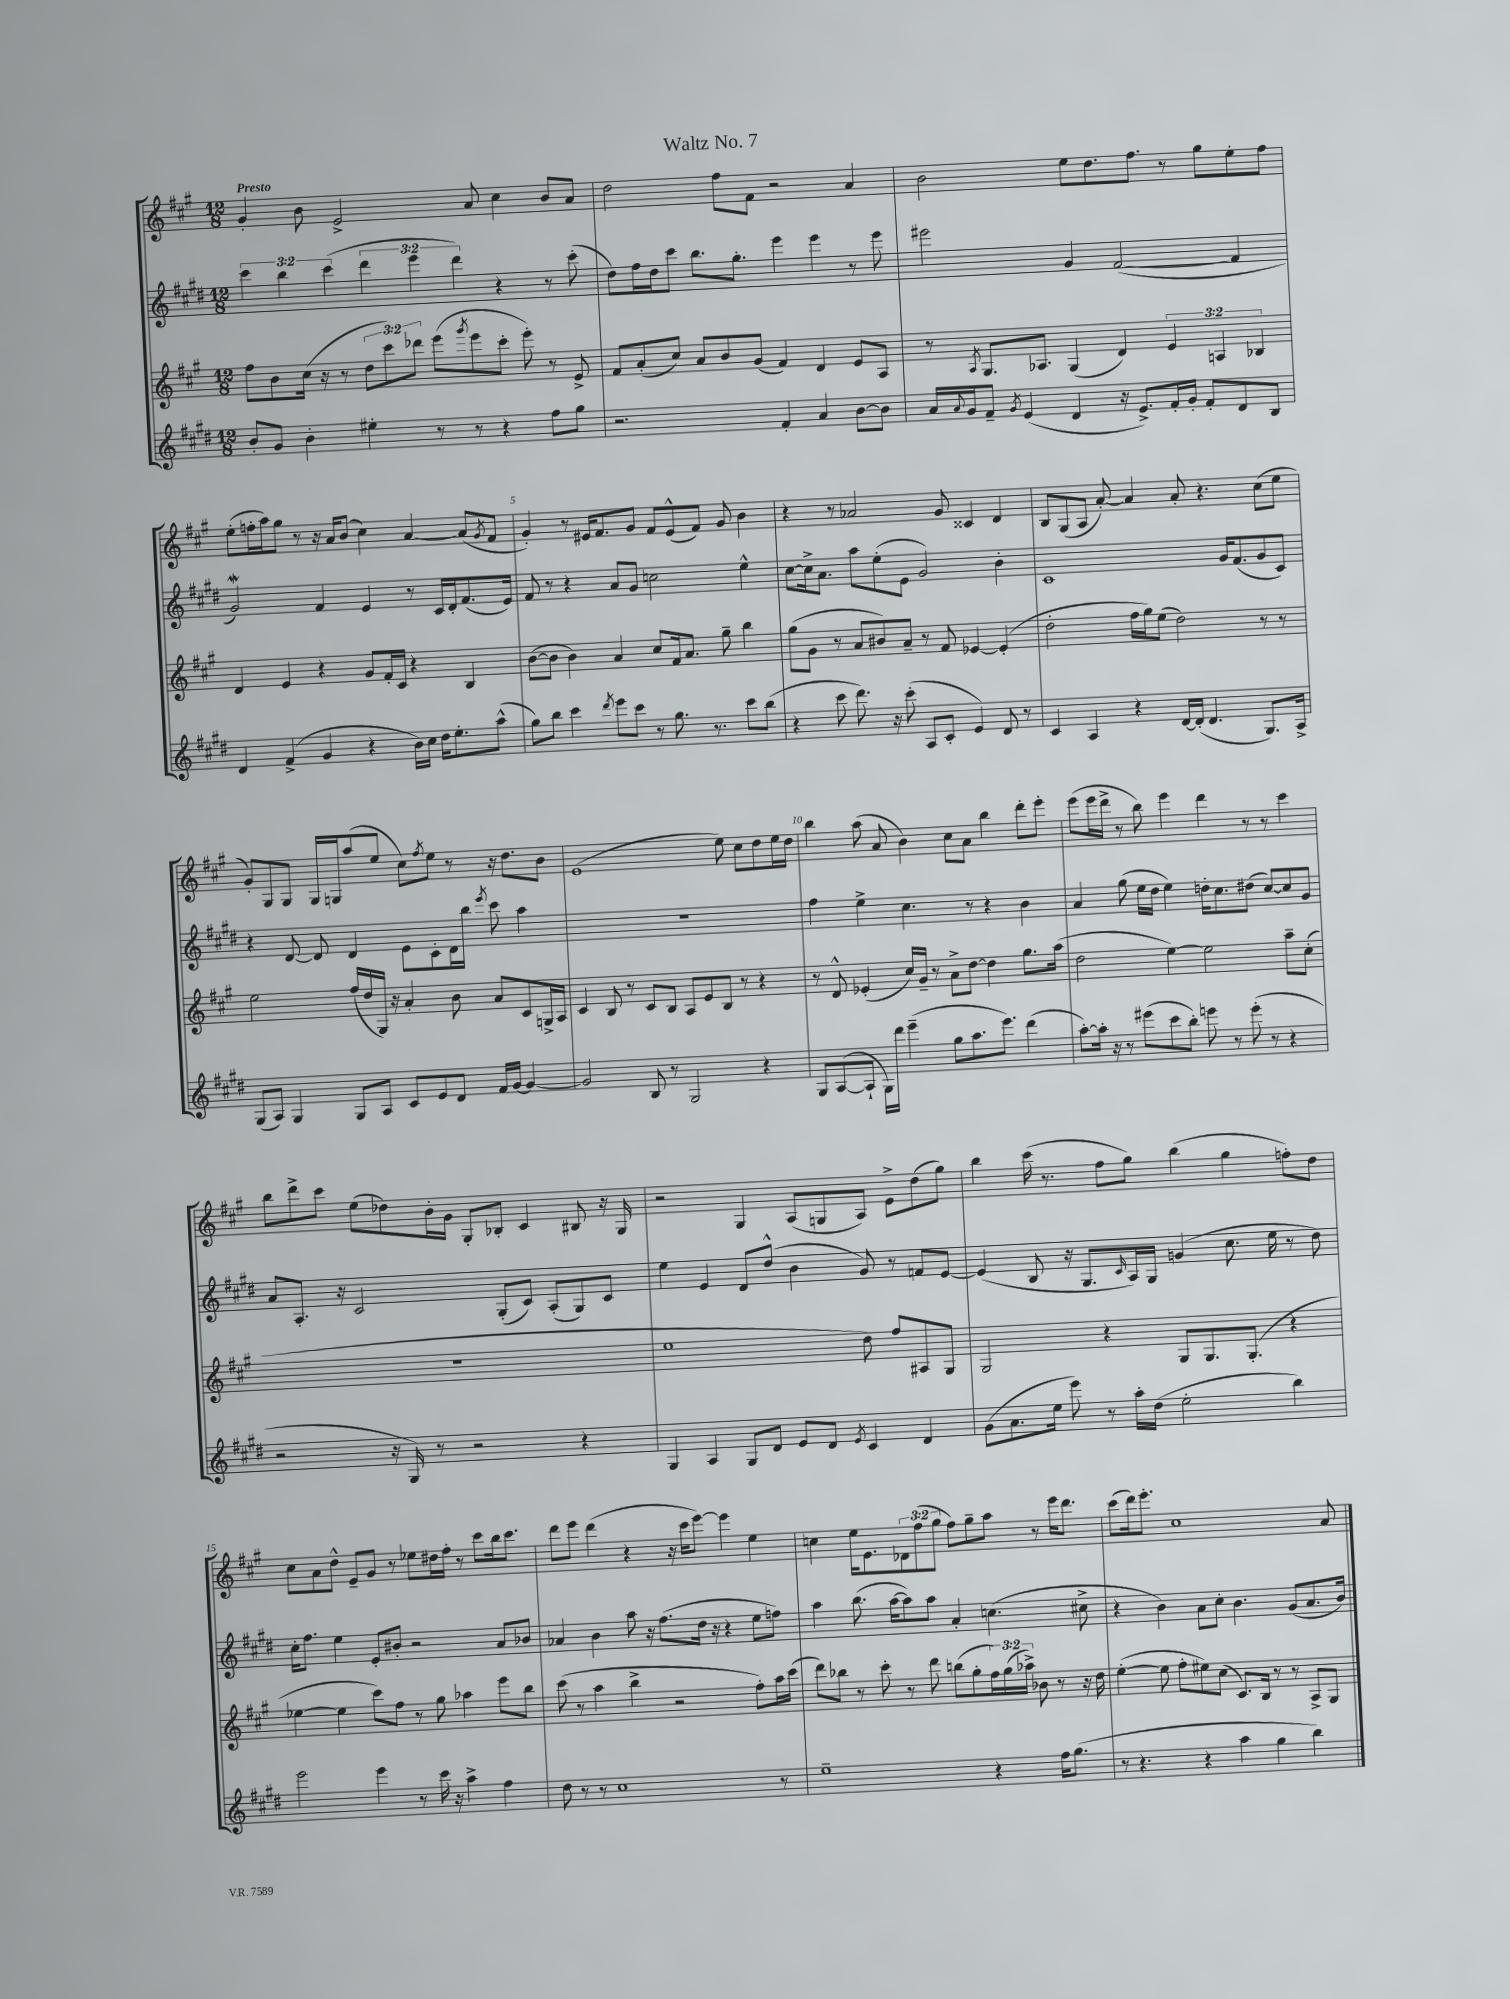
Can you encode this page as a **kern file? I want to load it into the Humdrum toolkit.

**kern	**kern	**kern	**kern
*part4	*part3	*part2	*part1
*staff4	*staff3	*staff2	*staff1
*clefG2	*clefG2	*clefG2	*clefG2
*k[f#c#g#d#]	*k[f#c#g#]	*k[f#c#g#d#]	*k[f#c#g#]
*M12/8	*M12/8	*M12/8	*M12/8
=1	=1	=1	=1
!	!	!	!LO:TX:a:B:t=Presto
8b'/L	8ff#\L	6ccc#\	4g#'/
8g#/J	8b\	.	.
.	.	6bb\	.
4b'\	(16cc#\Jk	.	8b\
.	16r	.	.
.	.	(6ccc#\	.
.	8r	.	2e^/
4ee#X'\	12dd\L	6ddd#\	.
.	12ccc#\)	.	.
.	12ddd-X\J	6eee\	.
8r	(8eee\L	.	.
.	.	6ddd#\)	.
.	8qggg#/	.	.
8r	8eee\	.	8a/
4r	8ccc#'\J	4r	4cc#\
.	8eee'\)	.	.
8ff#\L	8r	8r	8b/L
8gg#\J	8e^/	(8ccc#'\	8a/J
=2	=2	=2	=2
2.r	8f#/L	8dd#\L)	2dd\
.	(8a'/	16ff#\L	.
.	.	16dd#\J	.
.	8cc#/J)	8ccc#\J	.
.	8a/L	8.bb\L	.
.	8b/	.	8ff#\L
.	.	8.gg#'\J	.
.	(8g#/J	.	8f#\J
4f#'/	4f#/)	4eee\	2r
4a/	4d/	4eee\	.
[8b\L	8e/L	8r	4a/
8b\J]	8A/J	8eee\	.
=3	=3	=3	=3
16a/LL	8r	2eee#X\	2b\
8qqa/	.	.	.
16g#/J	.	.	.
.	8qA/	.	.
8f#~/J	8.G#/L	.	.
8qg#/	.	.	.
(4e/	.	.	.
.	8.A-X/J	.	.
4d#/	(4G#/	4g#/	8ee\L
.	.	.	8.dd\
16r	4d/)	([2f#/	.
8.e^/L)	.	.	8.ff#\J
16f#'/L	6e/	.	8r
16g#'/JJ	.	.	.
8f#'/L	.	.	8gg#\L
.	6An/	.	.
8d#/	.	4f#/]	8ee'\
.	6B-X/	.	.
8B/J	.	.	8ff#\J
!!LO:LB:g=z
=4	=4	=4	=4
4d#/	4d/	2g#W/)	(8ee'\L
.	.	.	16ffn'\L
.	.	.	16aa\J)
(4f#^/	4e/	.	8gg#\J
.	.	.	8r
4g#/	4r	4f#/	16r
.	.	.	16a/KL
.	.	.	(8b/J
4r	8g#/L	4e/	4cc#\)
.	16f#'/L	.	.
.	16c#/JJ	.	.
16b\LL)	4r	8r	[4a/
16cc#\JJ	.	.	.
16dd#\KL	.	16c#/LL	.
8.ee'\	.	16d#'/J	.
.	4B/	(8.f#/	(8a/L]
.	.	.	8qg#/
(8aa^^\J	.	.	8f#/J
.	.	16e/Jk)	.
=5	=5	=5	=5
8gg#\L)	([8b\L	8f#/	4g#'/)
8bb\J	8b\J]	8r	.
4ccc#\	4b\)	4r	8r
.	.	.	16e#X/KL
.	.	.	8.f#/
8qddd#/	.	.	.
8eee\L	4a/	8a/L	.
8ccc#\J	.	8g#/J	8g#/J
8r	8cc#/L	2ccn\	8f#/L
8.gg#\	16f#/k	.	(8e#^^/
.	8.a/J	.	.
.	.	.	8f#/J)
8.r	.	.	.
.	8gg#~\	.	8g#/
8ccc#\L	4bb\	4ee^^\	4b\
(8bb\J	.	.	.
=6	=6	=6	=6
4r	(8gg#\L	[8cc#\L	4r
.	8g#\J	16cc#^\k]	.
.	.	8.a\J	.
8ccc#\	8r	.	8r
8.ddd#\)	8a/L	8aa\L	2a-X/
.	8b#X/)	(8ee'\	.
16r	.	.	.
(8ccc#'\	8a~/J	8e\J	.
8A/L	8r	2g#/)	.
8c#'/J	8f#/	.	8g#/
4e/)	[4e-X/	.	4c##X/
8d#/	(4e-'/]	4b'\	4d/
8r	.	.	.
=7	=7	=7	=7
4c#/	2dd'\	1c#	8B/L
.	.	.	(8G#/
4A/	.	.	8A/J
.	.	.	[8a'/)
4r	16ff#\LL	.	4a/]
.	16gg#\J)	.	.
.	(8ee\J	.	.
[16d#/LL	2dd\)	.	8a'/
(16d#'/JJ]	.	.	.
4.d#/	.	.	4.r
.	.	16g#/KL	.
.	.	(8.f#/	.
8.G#/L)	8r	8g#/	(8cc#\L
.	8r	8c#/J)	8ee\J
16A^/Jk	.	.	.
!!LO:LB:g=z
=8	=8	=8	=8
(8G#/L	2ee\	4r	8g#'/L)
8A/J)	.	.	8G#/
4G#/	.	[8d#/	8G#/J
.	.	8d#/]	16G#/LL
.	.	.	16Gn/J
8G#/L	(16ff#/LL	4d#/	(8aa/
.	16dd/	.	.
8A/J	16G#/JJ)	.	8ee/J
.	16r	.	.
8c#/L	4a'/	8e\L	8cc#\L)
.	.	.	8qff#/
8e/	.	8c#'\	8ee\J
8d#/J	8b\	16d#\L	8r
.	.	16bb\JJ	.
.	.	8qeee/	.
16f#/LL	8a/L	8ccc#\	16r
[16g#/JJ	.	.	8.dd\L
4g#/_	8c#/	4aa\	.
.	16Gn^/L	.	8b\J
.	16A/JJ	.	.
=9	=9	=9	=9
2g#/]	4c#/	1.r	(1e
.	8B/	.	.
.	8r	.	.
8B/	8c#/L	.	.
8r	8B/J	.	.
2G#/	8A/L	.	.
.	8e/	.	.
.	8B/J	.	8ee\)
.	8r	.	8cc#\L
4r	4r	.	8dd\
.	.	.	16ee\L
.	.	.	16dd\JJ
=10	=10	=10	=10
8G#/L	8r	4ff#\	4bb\
([8A/	8d^^/	.	.
8A`/J]	(4e-X'/	4ee^\	(8aa\
16G#\LL)	.	.	8a/
16ddd#\JJ	.	.	.
(4eee~\	16cc#/LL)	4.cc#\	4b\)
.	16g#~/JJ	.	.
.	8r	.	.
8gg#\L	8a^\L	.	8cc#\L
8.aa\	[8dd\J	8r	8a\J
.	4dd\]	4r	4bb\
8.eee\J)	.	.	.
(4ddd#\	8.gg#\L	4b\	8ddd'\L
.	.	.	8eee'\J
.	(16aa\Jk	.	.
=11	=11	=11	=11
[8aa'\L)	2dd\	4a/	(8eee\L
16aa'\Jk]	.	.	16eee\L
16r	.	.	16ddd^\JJ
8r	.	(8gg#\	8r
(8eee#X\L	.	16ee\LL	8bb\)
.	.	16dd#\JJ	.
8ccc#\	[4ee\)	4ee\)	4eee\
8bb'\J)	.	.	.
8eeen\	2ee\]	16ddn'\KL	4ddd\
.	.	8.cc#\	.
8r	.	.	.
(8eee'\	.	(8dd#X\J	8r
8r	.	[8cc#/L)	8r
4r	8aa~\L	8cc#/]	4ccc#\
.	(8cc#'\J	8g#/J	.
!!LO:LB:g=z
=12	=12	=12	=12
2r	1.r	8a/L	8bb\L
.	.	8.A'/J	8ddd^\
.	.	.	8ccc#\J
.	.	16r	.
.	.	2c#/	(8ee\L
16r	.	.	8dd-X\)
16G#/)	.	.	.
8r	.	.	16b'\L
.	.	.	16g#\JJ
2r	.	.	8G#'/L
.	.	(8G#'/L	8B-X'/J
.	.	8c#/J)	4c#/
.	.	(8A'/L	.
4r	.	8G#/)	8B#X/
.	.	8c#/J	16r
.	.	.	16G#/
=13	=13	=13	=13
4G#/	1ee	4ee\	2r
4A/	.	4e/	.
8G#/L	.	8d#/L	4G#/
8d#/J	.	(8dd#^^/J	.
8e/L	.	4b\	(8A/L
8d#/J	.	.	8Gn/
8qe/	.	.	.
4c#/	8dd\)	8g#/)	8A/J)
.	8ff#/L	8r	8e^\L
4d#/	8A#X/	8fn/L	(8dd\
.	8G#/J	[8e/J	8gg#\J)
=14	=14	=14	=14
(8g#\L	2G#/	(4e/]	4bb\
8.a\	.	.	.
.	.	8B/	(16ccc#\
16ee\Jk	.	.	8.r
8eee\)	.	16r	.
.	.	8.G#/L	.
8r	4r	.	8ff#\L
.	.	16qqc#/	.
16aa'\LL	.	16A/L)	8gg#\J)
(16dd#\JJ	.	16G#/JJ	.
2ee'\	8G#/L	(4gn/	(4bb\
.	8.G#/	.	.
.	.	8.cc#\	4gg#\
.	(8.G#'/J	.	.
.	.	16ee\	.
4bb\)	4r	8r	8ffn'\L)
.	.	8dd#\)	8dd\J
!!LO:LB:g=z
=15	=15	=15	=15
2eee\	[4ee-X\	16cc#'\KL	8cc#\L
.	.	8.ff#\J	.
.	.	.	8a\
.	4ee-\]	4ee\	8dd^^\J
.	.	.	8e~/L
4eee\	8ccc#\L)	8e'/L	8g#/J
.	8ff#\J	8b#X'/J	8r
8r	8r	2r	8ee-X\L
16ccc#\	8gg#\	.	16dd#X\L
16r	.	.	16ff#'\JJ
4aa^\	4aa-X\	.	8r
.	.	.	8ccc#\L
4ff#\	8eee\L	8a/L	16bb\k
.	.	.	8.ccc#\J
.	8bb\J	8b-X/J	.
=16	=16	=16	=16
8dd#\	(8ccc#\	4a-X/	8ddd\L
8r	8r	.	8eee\J
8r	4aa\	4b\	(4ddd\
1cc#	.	.	.
.	4bb^\	8aa\	4r
.	.	16r	.
.	.	(8.ff#\L	.
.	2r	.	16r
.	.	.	16ccc#\KL
.	.	16dd#\Jk	[8eee\J)
.	.	16r	.
.	.	4r	4eee\]
.	8ff#'\L)	8ee\L	4ee\
8r	16aa\L	8ffn\J)	.
.	(16ccc#\JJ	.	.
=17	=17	=17	=17
1ee~	8ddd\L)	4aa\	4ccn\
.	8bb-X\J	.	.
.	8r	(8.bb\	16ee\KL
.	.	.	8.e\
.	8ccc#'\	.	.
.	.	[16aa\KL	.
.	8r	8aa\])	12d-X\
.	.	.	(12ff#\
.	8ddd\	8aa\J	.
.	.	.	12gg#\J
.	(8bbn\L	4a'/	8ff#\L)
.	8gg#'\	.	8gg#~\
4r	24ff#\L)	(4.ccn\	8aa\J
.	(24gg#\	.	.
.	24aa-X^\JJ)	.	.
.	8b-X\	.	8r
16ff#\KL	8r	.	16eee\KL
(8.gg#\J	.	.	8.ddd\J
.	16r	8cc#X^\	.
.	16dd\	.	.
=18	=18	=18	=18
8r	([4ee'\	4r	(8ccc#\L
4.r	.	.	16ddd\k)
.	.	.	8.eee'\J
.	8ee\]	4b\)	.
.	8ff#'\L	.	1cc#
4r	8ee#X\)	8a\L	.
.	(8cc#\J	8cc#'\J	.
4aa\	8.c#/L)	4.b\	.
.	16B/Jk	.	.
4gg#\	8r	.	.
.	8r	(8g#/L	.
4bb\)	8A^/L	8.a/	.
.	8G#/J	.	8a/
.	.	16b/Jk)	.
==	==	==	==
*-	*-	*-	*-
